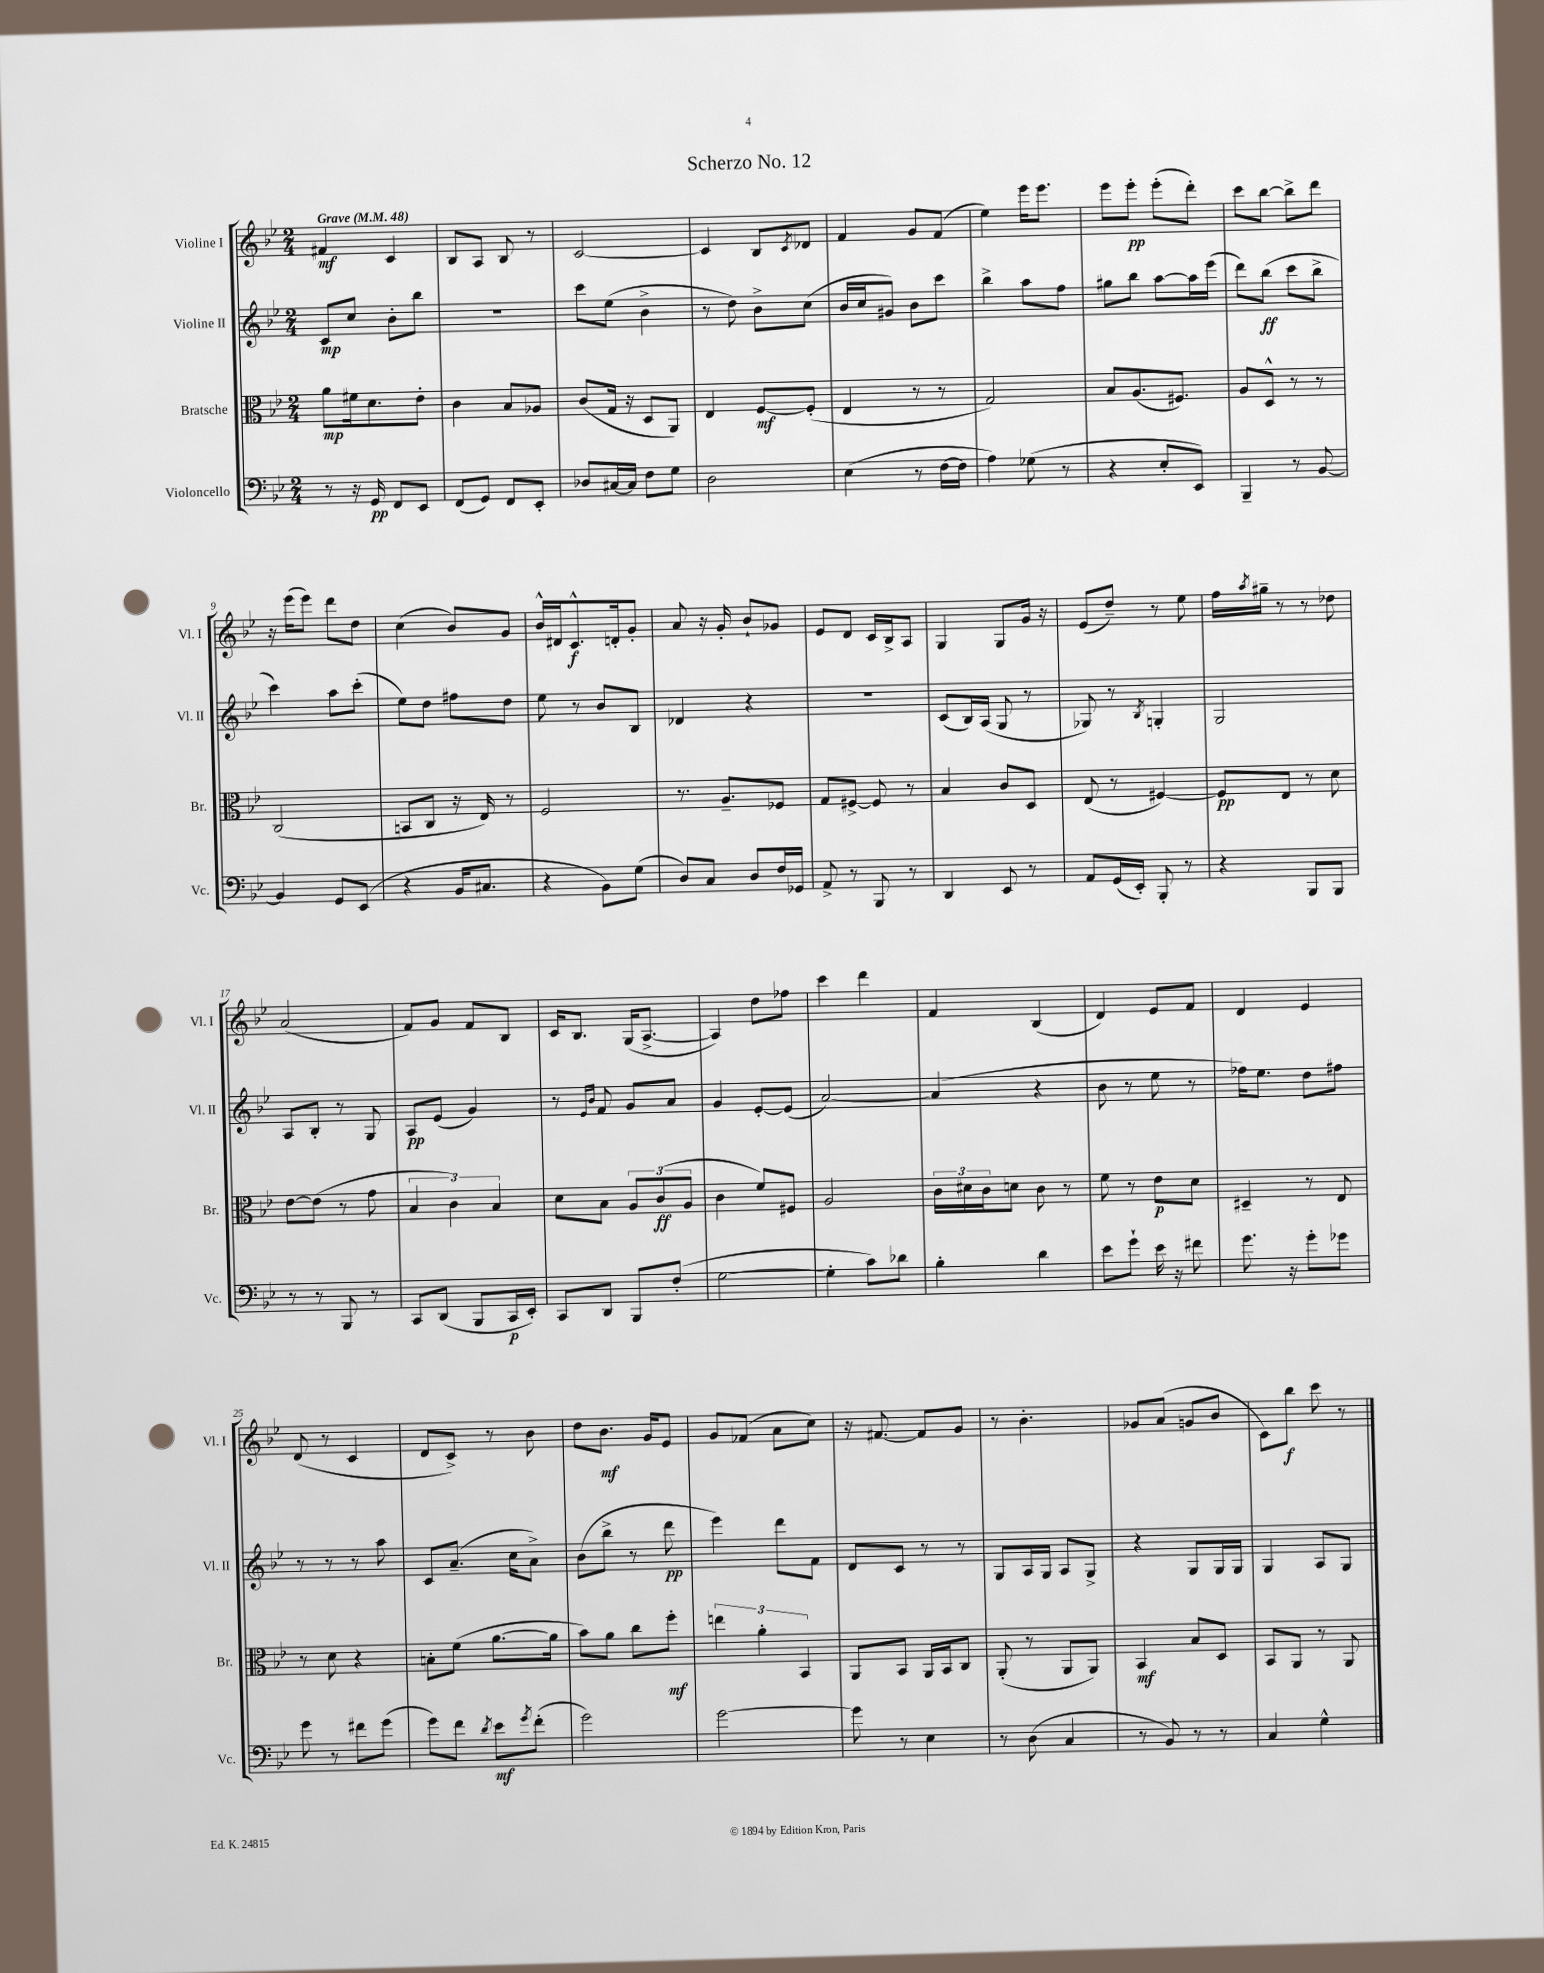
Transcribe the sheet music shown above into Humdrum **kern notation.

**kern	**dynam	**kern	**dynam	**kern	**dynam	**kern	**dynam
*part4	*part4	*part3	*part3	*part2	*part2	*part1	*part1
*staff4	*staff4	*staff3	*staff3	*staff2	*staff2	*staff1	*staff1
*I"Violoncello	*	*I"Bratsche	*	*I"Violine II	*	*I"Violine I	*
*I'Vc.	*	*I'Br.	*	*I'Vl. II	*	*I'Vl. I	*
*clefF4	*	*clefC3	*	*clefG2	*	*clefG2	*
*k[b-e-]	*	*k[b-e-]	*	*k[b-e-]	*	*k[b-e-]	*
*M2/4	*	*M2/4	*	*M2/4	*	*M2/4	*
*MM48	*	*MM48	*	*MM48	*	*MM48	*
=1	=1	=1	=1	=1	=1	=1	=1
!	!	!	!	!	!	!LO:TX:a:B:t=Grave	!
8r	.	8a\L	mp	8c/L	mp	4f#X/	mf
16r	.	16f#X\k	.	8cc/J	.	.	.
16GG/	pp	8.d\	.	.	.	.	.
8FF/L	.	.	.	8b-'\L	.	4c/	.
8EE-/J	.	8e-'\J	.	8bb-\J	.	.	.
=2	=2	=2	=2	=2	=2	=2	=2
(8FF/L	.	4c\	.	2r	.	8B-/L	.
8GG/J)	.	.	.	.	.	8A/J	.
8FF/L	.	8B-/L	.	.	.	8B-/	.
8EE-'/J	.	8A-X/J	.	.	.	8r	.
=3	=3	=3	=3	=3	=3	=3	=3
8D-X/L	.	(8c/L	.	8ccc\L	.	[2c/	.
[16C#X/L	.	16G/Jk	.	(8ee-\J	.	.	.
16C#/JJ]	.	16r	.	.	.	.	.
8F\L	.	8D/L	.	4b-^\	.	.	.
8G\J	.	8AA/J)	.	.	.	.	.
=4	=4	=4	=4	=4	=4	=4	=4
2D\	.	4E-/	.	8r	.	4c/]	.
.	.	.	.	8dd\)	.	.	.
.	.	[8F/L	mf	8b-^\L	.	8B-/L	.
.	.	.	.	.	.	8qc/	.
.	.	(8F'/J]	.	(8cc\J	.	8d-X/J	.
=5	=5	=5	=5	=5	=5	=5	=5
(4E-\	.	4E-/	.	16b-/LL	.	4f/	.
.	.	.	.	16cc/J	.	.	.
.	.	.	.	8g#X/J)	.	.	.
8r	.	8r	.	8b-\L	.	8g/L	.
[16F\LL	.	8r	.	8ccc\J	.	(8f/J	.
16F\JJ]	.	.	.	.	.	.	.
=6	=6	=6	=6	=6	=6	=6	=6
4A\)	.	2G/)	.	4bb-^\	.	4ee-\)	.
(8G-X\	.	.	.	8aa\L	.	16eee-\KL	.
.	.	.	.	.	.	8.eee-\J	.
8r	.	.	.	8ff\J	.	.	.
=7	=7	=7	=7	=7	=7	=7	=7
4r	.	8B-/L	.	8gg#X\L	.	8eee-\L	.
.	.	(8.A/	.	8bb-\J	.	8eee-'\J	pp
8E-'/L	.	.	.	[8aa\L	.	(8eee-'\L	.
.	.	8.F#X/J)	.	.	.	.	.
8EE-/J)	.	.	.	16aa\L]	.	8ddd'\J)	.
.	.	.	.	(16eee-\JJ	.	.	.
=8	=8	=8	=8	=8	=8	=8	=8
4BBB-~/	.	8A/L	.	8ddd\L)	.	8ccc\L	.
.	.	8D^^/J	.	(8bb-\J	ff	[8bb-\J	.
8r	.	8r	.	8ccc\L	.	8bb-^\L]	.
[8BB-/	.	8r	.	8bb-^\J	.	8ddd\J	.
!!LO:LB:g=z
=9	=9	=9	=9	=9	=9	=9	=9
4BB-/]	.	(2C/	.	4ccc\)	.	16r	.
.	.	.	.	.	.	(16eee-\KL	.
.	.	.	.	.	.	8eee-\J)	.
8GG/L	.	.	.	8aa\L	.	8ddd\L	.
(8EE-/J	.	.	.	(8ccc'\J	.	8dd\J	.
=10	=10	=10	=10	=10	=10	=10	=10
4r	.	8BBn/L	.	8ee-\L)	.	(4cc\	.
.	.	8C/J	.	8dd\J	.	.	.
16BB-/KL	.	16r	.	8ff#X\L	.	8b-/L)	.
8.C#X/J	.	16E-/)	.	.	.	.	.
.	.	8r	.	8dd\J	.	8g/J	.
=11	=11	=11	=11	=11	=11	=11	=11
4r	.	2F/	.	8ee-\	.	16b-^^/LL	.
.	.	.	.	.	.	16d#X/J	.
.	.	.	.	8r	.	8.c^^/	f
8BB-\L)	.	.	.	8b-/L	.	.	.
.	.	.	.	.	.	16dn'/k	.
(8G\J	.	.	.	8B-/J	.	8g'/J	.
=12	=12	=12	=12	=12	=12	=12	=12
8D/L)	.	8.r	.	4d-X/	.	8a/	.
8C/J	.	.	.	.	.	16r	.
.	.	8.A~/L	.	.	.	16g'/	.
8D/L	.	.	.	4r	.	8b-`/L	.
16F/L	.	8F-X/J	.	.	.	8g-X/J	.
16GG-X/JJ	.	.	.	.	.	.	.
=13	=13	=13	=13	=13	=13	=13	=13
8AA^/	.	8G/L	.	2r	.	8e-/L	.
8r	.	[8F#X^/J	.	.	.	8d/J	.
8BBB-/	.	8F#/]	.	.	.	16c/LL	.
.	.	.	.	.	.	16B-^/J	.
8r	.	8r	.	.	.	8A/J	.
=14	=14	=14	=14	=14	=14	=14	=14
4DD/	.	4B-/	.	(8c/L	.	4G/	.
.	.	.	.	16B-/L)	.	.	.
.	.	.	.	(16A/JJ	.	.	.
8EE-/	.	8c/L	.	8G/	.	8G/L	.
8r	.	8D/J	.	8r	.	16g/Jk	.
.	.	.	.	.	.	16r	.
=15	=15	=15	=15	=15	=15	=15	=15
8AA/L	.	(8E-/	.	8G-X/)	.	(8e-/L	.
(16GG/L	.	8r	.	8r	.	8dd~/J)	.
16EE-'/JJ)	.	.	.	.	.	.	.
.	.	.	.	8qB-/	.	.	.
8BBB-'/	.	[4F#X/)	.	4Gn'/	.	8r	.
8r	.	.	.	.	.	8ee-\	.
=16	=16	=16	=16	=16	=16	=16	=16
4r	.	8F#/L]	pp	2G/	.	16ff\LL	.
.	.	.	.	.	.	8qaa/	.
.	.	.	.	.	.	16gg#X~\JJ	.
.	.	8E-/J	.	.	.	8r	.
8BBB-/L	.	8r	.	.	.	8r	.
8BBB-/J	.	8d\	.	.	.	8dd-X\	.
!!LO:LB:g=z
=17	=17	=17	=17	=17	=17	=17	=17
8r	.	[8e-\L	.	8A/L	.	(2a/	.
8r	.	(8e-\J]	.	8B-'/J	.	.	.
8BBB-/	.	8r	.	8r	.	.	.
8r	.	8g\	.	8G/	.	.	.
=18	=18	=18	=18	=18	=18	=18	=18
8CC/L	.	6B-/	.	8A/L	pp	8f/L)	.
(8DD/J	.	.	.	(8e-/J	.	8g/J	.
.	.	6c\)	.	.	.	.	.
8BBB-/L	.	.	.	4g/)	.	8f/L	.
.	.	6B-/	.	.	.	.	.
16CC/L	p	.	.	.	.	8B-/J	.
16EE-'/JJ)	.	.	.	.	.	.	.
=19	=19	=19	=19	=19	=19	=19	=19
8CC/L	.	8d\L	.	8r	.	16c/KL	.
.	.	.	.	.	.	8.B-/J	.
.	.	.	.	16qqe-/LL	.	.	.
.	.	.	.	16qqb-/JJ	.	.	.
8DD/J	.	8B-\J	.	8f/	.	.	.
8BBB-/L	.	12A/L	.	8g/L	.	(16G/KL	.
.	.	.	.	.	.	[8.A^/J	.
.	.	(12c/	ff	.	.	.	.
(8F'/J	.	.	.	8a/J	.	.	.
.	.	12A/J	.	.	.	.	.
=20	=20	=20	=20	=20	=20	=20	=20
[2G\	.	4c\	.	4g/	.	4A/])	.
.	.	8f/L)	.	[8e-'/L	.	8dd\L	.
.	.	8F#X/J	.	(8e-/J]	.	8ff-X\J	.
=21	=21	=21	=21	=21	=21	=21	=21
4G'\]	.	2A/	.	[2a/)	.	4ccc\	.
8c\L)	.	.	.	.	.	4ddd\	.
8d-X\J	.	.	.	.	.	.	.
=22	=22	=22	=22	=22	=22	=22	=22
4B-'\	.	24c\LL	.	(4a/]	.	4f/	.
.	.	24d#X\	.	.	.	.	.
.	.	24c\J	.	.	.	.	.
.	.	8dn\J	.	.	.	.	.
4d\	.	8c\	.	4r	.	(4B-/	.
.	.	8r	.	.	.	.	.
=23	=23	=23	=23	=23	=23	=23	=23
8e-\L	.	8f\	.	8b-\	.	4d/)	.
8g`\J	.	8r	.	8r	.	.	.
16e-\	.	8e-\L	p	8ee-\	.	8e-/L	.
16r	.	.	.	.	.	.	.
8f#X\	.	8d\J	.	8r	.	8f/J	.
=24	=24	=24	=24	=24	=24	=24	=24
8.g\	.	4D#X~/	.	16ff-X\KL)	.	4d/	.
.	.	.	.	8.ee-\J	.	.	.
16r	.	.	.	.	.	.	.
8g'\L	.	8r	.	8dd\L	.	4e-/	.
8g-X\J	.	8E-/	.	8ff#X\J	.	.	.
!!LO:LB:g=z
=25	=25	=25	=25	=25	=25	=25	=25
8g\	.	8r	.	8r	.	(8d/	.
8r	.	8d\	.	8r	.	8r	.
8f#X\L	.	4r	.	8r	.	4c/	.
(8g\J	.	.	.	8aa\	.	.	.
=26	=26	=26	=26	=26	=26	=26	=26
8g\L)	.	8Bn'\L	.	8c/L	.	8d/L	.
8f\J	.	(8f\J	.	(8.a~/J	.	8c^/J)	.
8qd/	.	.	.	.	.	.	.
8e-\L	mf	[8.a\L	.	.	.	8r	.
.	.	.	.	16cc\KL	.	.	.
8qg/	.	.	.	.	.	.	.
(8f'\J	.	.	.	8a^\J)	.	8b-\	.
.	.	16a\Jk]	.	.	.	.	.
=27	=27	=27	=27	=27	=27	=27	=27
2g\)	.	8b-\L)	.	(8b-\L	.	8dd\L	.
.	.	8a\J	.	8bb-^\J	.	8.b-\J	mf
.	.	8cc\L	.	8r	.	.	.
.	.	.	.	.	.	16g/KL	.
.	.	8ff'\J	mf	8ddd\	pp	8e-/J	.
=28	=28	=28	=28	=28	=28	=28	=28
[2g\	.	6een\	.	4eee-\)	.	8g/L	.
.	.	.	.	.	.	(8f-X/J	.
.	.	6a'\	.	.	.	.	.
.	.	.	.	8ddd\L	.	8a\L	.
.	.	6BB-/	.	.	.	.	.
.	.	.	.	8f\J	.	8cc\J)	.
=29	=29	=29	=29	=29	=29	=29	=29
8g\]	.	8AA/L	.	8d/L	.	16r	.
.	.	.	.	.	.	[8.f#X/	.
8r	.	8BB-/J	.	8c/J	.	.	.
4E-\	.	16AA/LL	.	8r	.	8f#/L]	.
.	.	16BB-/J	.	.	.	.	.
.	.	8C/J	.	8r	.	8g/J	.
=30	=30	=30	=30	=30	=30	=30	=30
8r	.	(8AA'/	.	8G/L	.	8r	.
(8D\	.	8r	.	16A/L	.	4.b-'\	.
.	.	.	.	16G/JJ	.	.	.
4C/	.	8AA/L	.	8A/L	.	.	.
.	.	8AA/J)	.	8G^/J	.	.	.
=31	=31	=31	=31	=31	=31	=31	=31
8r	.	4BB-/	mf	4r	.	8g-X/L	.
8BB-/)	.	.	.	.	.	(8a/J	.
8r	.	8B-/L	.	8G/L	.	8gn/L	.
8r	.	8D/J	.	16G/L	.	8b-/J	.
.	.	.	.	16G/JJ	.	.	.
=32	=32	=32	=32	=32	=32	=32	=32
4C/	.	8BB-/L	.	4G/	.	8c\L)	.
.	.	8AA/J	.	.	.	8bb-\J	f
4G^^\	.	8r	.	8A/L	.	8ccc\	.
.	.	8AA/	.	8G/J	.	8r	.
==	==	==	==	==	==	==	==
*-	*-	*-	*-	*-	*-	*-	*-
